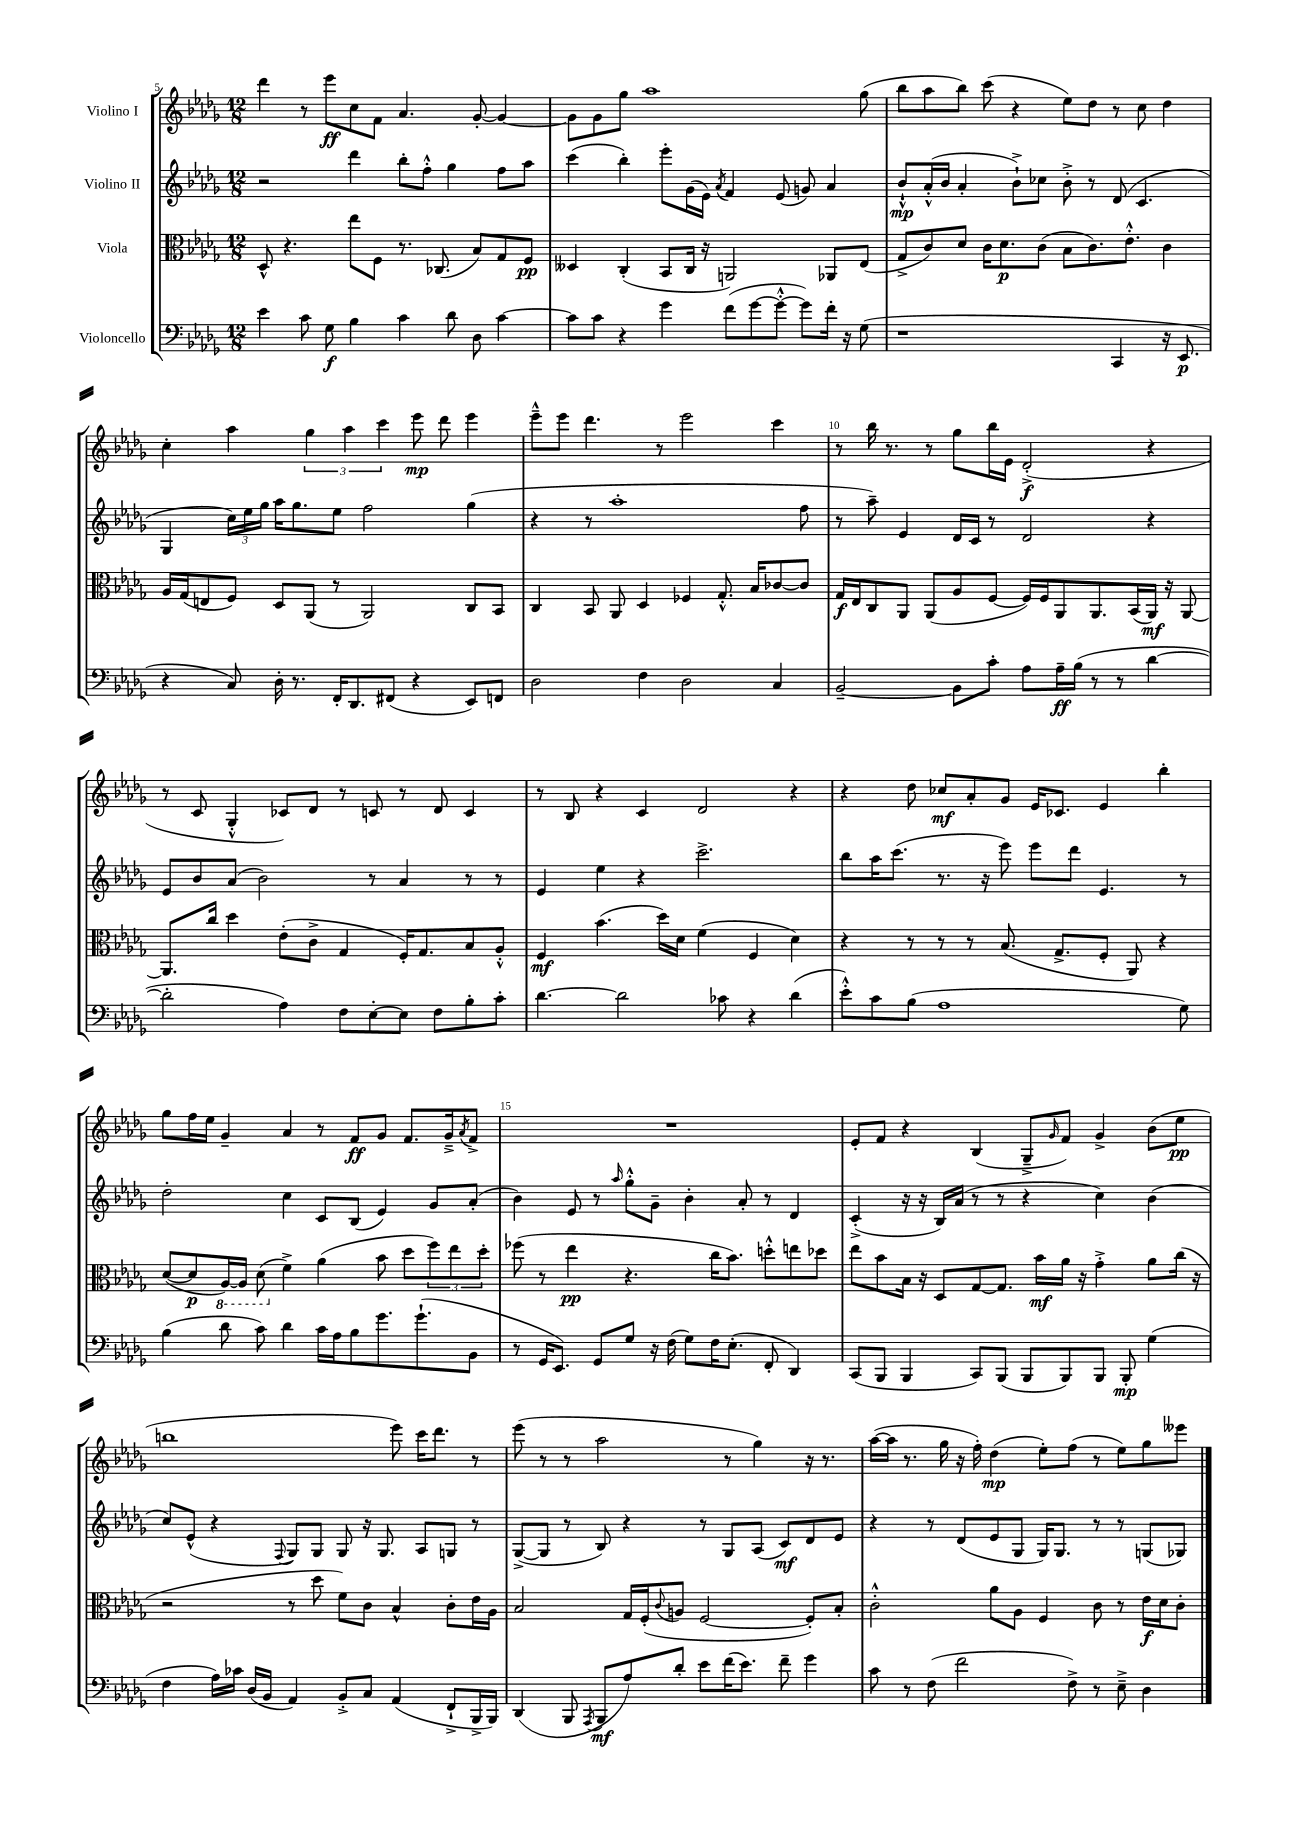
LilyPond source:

<<
\new StaffGroup <<
\new Staff = "s0" \with { instrumentName = "Violino I" } {
    \clef treble \key des \major \numericTimeSignature \time 12/8
    des'''4 r8 ees'''8\ff c''8 f'8 aes'4. ges'8~-. ges'4~ |
    ges'8 ges'8 ges''8 aes''1 ges''8( |
    bes''8 aes''8 bes''8) c'''8( r4 ees''8) des''8 r8 c''8 des''4 |
    c''4-. aes''4 \tuplet 3/2 { ges''4 aes''4 c'''4 } ees'''8\mp des'''8 ees'''4 |
    ees'''8---^ ees'''8 des'''4. r8 ees'''2 c'''4 |
    r8 bes''16 r8. r8 ges''8 bes''16 ees'16 des'2-.->\f( r4 |
    r8 c'8 ges4-.-^ ces'8) des'8 r8 c'8 r8 des'8 c'4 |
    r8 bes8 r4 c'4 des'2 r4 |
    r4 des''8 ces''8\mf aes'8-. ges'8 ees'16 ces'8. ees'4 bes''4-. |
    ges''8 f''16 ees''16 ges'4-- aes'4 r8 f'8\ff ges'8 f'8. ges'16---> \acciaccatura { aes'8 } f'8-> |
    R1. |
    ees'8-. f'8 r4 bes4( ges8---> \grace { ges'16 } f'8) ges'4-> bes'8( ees''8\pp |
    b''1 ees'''8) c'''16 des'''8. r8 |
    ees'''8( r8 r8 aes''2 r8 ges''4) r16 r8. |
    aes''16~( aes''16 r8. ges''16 r16 f''16-.) des''4\mp( ees''8-.) f''8( r8 ees''8) ges''8 eeses'''8 \bar "|." |
}
\new Staff = "s1" \with { instrumentName = "Violino II" } {
    \clef treble \key des \major \numericTimeSignature \time 12/8
    r2 des'''4 bes''8-. f''8-.-^ ges''4 f''8 aes''8 |
    c'''4( bes''4-.) ees'''8-. ges'16( ees'16) \acciaccatura { aes'8 } f'4 ees'8( g'8) aes'4 |
    bes'8-!-^\mp aes'16-.-^( bes'16 aes'4-. bes'8-!->) ces''8 bes'8-.-> r8 des'8( c'4. |
    ges4 \tuplet 3/2 { c''16) ees''16 ges''16 } aes''16 ges''8. ees''8 f''2 ges''4( |
    r4 r8 aes''1-. f''8 |
    r8 aes''8--) ees'4 des'16 c'16 r8 des'2 r4 |
    ees'8 bes'8 aes'8( bes'2) r8 aes'4 r8 r8 |
    ees'4 ees''4 r4 c'''2.-> |
    bes''8 aes''16 c'''8.( r8. r16 ees'''8) ees'''8 des'''8 ees'4. r8 |
    des''2-. c''4 c'8 bes8( ees'4) ges'8 aes'8-.( |
    bes'4) ees'8 r8 \grace { aes''16 } ges''8-.-^ ges'8-- bes'4-. aes'8-. r8 des'4 |
    c'4-.->( r16 r16 bes16) aes'16( r8 r8 r4 c''4) bes'4( |
    c''8) ees'8-^( r4 \appoggiatura { f8 } ges8) ges8 ges8 r16 ges8. aes8 g8 r8 |
    ges8~->( ges8 r8 bes8) r4 r8 ges8 aes8( c'8\mf) des'8 ees'8 |
    r4 r8 des'8( ees'8 ges8 ges16) ges8. r8 r8 g8( ges8) \bar "|." |
}
\new Staff = "s2" \with { instrumentName = "Viola" } {
    \clef alto \key des \major \numericTimeSignature \time 12/8
    des8-^ r4. ees''8 f8 r8. ces8.( bes8) ges8 f8\pp |
    deses4 c4-.( bes,8 c16 r16 a,2) aes,8 ees8( |
    ges8-> c'8) des'8 c'16 des'8.\p c'8( bes8 c'8.) ees'8.-.-^ c'4 |
    aes16 ges16( e8 f8) des8 aes,8( r8 aes,2) c8 bes,8 |
    c4 bes,8 aes,8 des4 fes4 ges8.-.-^ bes16 ces'8~ ces'8 |
    ges16\f ees16 c8 aes,8 aes,8( aes8 f8~ f16) f16 aes,8 aes,8. bes,16( aes,16\mf) r16 aes,8~ |
    aes,8. c''16 des''4 ees'8-.( c'8-> ges4 f16-.) ges8. bes8 aes8-.-^ |
    f4\mf bes'4.( des''16) des'16 f'4( f4 des'4) |
    r4 r8 r8 r8 bes8.( ges8.-> f8-. aes,8) r4 |
    des'8~( des'8\p \ottava #-1 aes,16~) aes,16 des8( \ottava #0 f'4->) aes'4( bes'8 des''8 \tuplet 3/2 { f''8) ees''8 des''8-. } |
    fes''8( r8 ees''4\pp r4. c''16 bes'8.) d''8-.-^ e''8 des''8 |
    ees''8 bes'8 bes16 r16 des8 ges8~ ges8. bes'16\mf aes'16 r16 ges'4-.-> aes'8 c''16( r16 |
    r2 r8 des''8 f'8) c'8 bes4-^ c'8-. ees'16 aes16 |
    bes2 ges16 f16-.( \appoggiatura { c'8 } a8 f2~ f8-.) bes8-. |
    c'2-.-^ aes'8 aes8 f4 c'8 r8 ees'16\f des'16 c'8-. \bar "|." |
}
\new Staff = "s3" \with { instrumentName = "Violoncello" } {
    \clef bass \key des \major \numericTimeSignature \time 12/8
    ees'4 c'8 ges8\f bes4 c'4 des'8 des8 c'4~ |
    c'8 c'8 r4 ges'4 f'8( ges'8~ ges'8~-.-^ ges'8) f'16-. r16 ges8( |
    r1 c,4 r16 ees,8.\p |
    r4 c8) des16-. r8. f,16-. des,8. fis,8( r4 ees,8) f,8 |
    des2 f4 des2 c4 |
    bes,2~-- bes,8 c'8-. aes8 aes16--\ff bes16( r8 r8 des'4~ |
    des'2-. aes4) f8 ees8~-. ees8 f8 bes8-. c'8-. |
    des'4.~ des'2 ces'8 r4 des'4( |
    ees'8-.-^) c'8 bes8( aes1 ges8) |
    bes4( des'8 c'8) des'4 c'16 aes16 bes8 ges'8. ges'8.-!( bes,8 |
    r8 ges,16 ees,8.) ges,8 ges8 r16 f16( ges8) f16 ees8.-.( f,8-. des,4) |
    c,8( bes,,8 bes,,4 c,8) bes,,8( bes,,8 bes,,8) bes,,8 bes,,8-.\mp ges4( |
    f4 aes16) ces'16 des16( bes,16 aes,4) bes,8-.-> c8 aes,4( f,8-!-> bes,,16-> bes,,16) |
    des,4( bes,,8 \acciaccatura { aes,,8 } bes,,8\mf aes8) des'8-. ees'8 f'16( ees'8.) f'8-- ges'4 |
    c'8 r8 f8( f'2 f8->) r8 ees8---> des4 \bar "|." |
}
>>
>>
\layout { \context { \Score currentBarNumber = #5 \override BarNumber.break-visibility = ##(#f #t #t) barNumberVisibility = #(every-nth-bar-number-visible 5) } }
